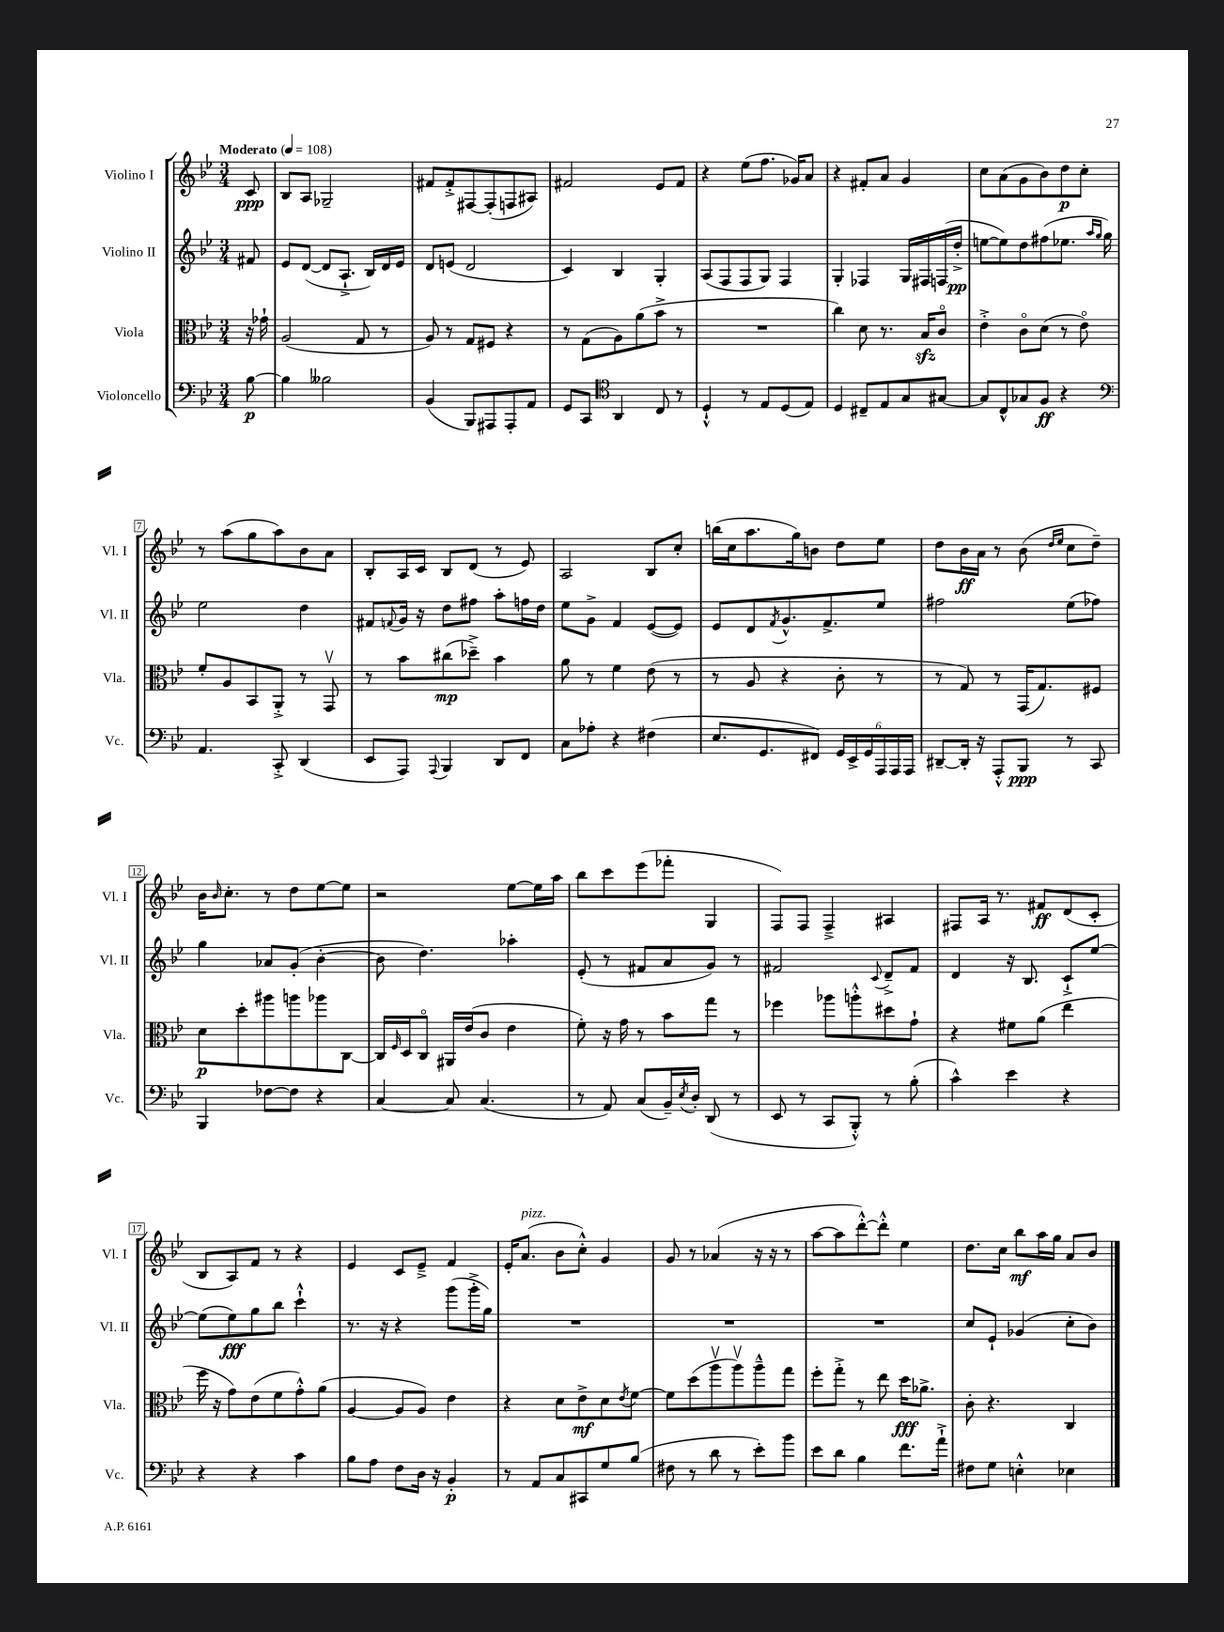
<<
\new StaffGroup <<
\new Staff = "s0" \with { instrumentName = "Violino I" shortInstrumentName = "Vl. I" } {
    \clef treble \key bes \major \numericTimeSignature \time 3/4 \partial 8 \tempo "Moderato" 4 = 108
    c'8\ppp |
    bes8 a8 ges2-- |
    fis'8 fis'8-.-> fis8~ fis8-.( f8 ais8) |
    fis'2 ees'8 fis'8 |
    r4 ees''8( f''8. ges'16) a'8 |
    r4 fis'8-. a'8 g'4 |
    c''8 a'8( g'8 bes'8) d''8\p c''8-. |
    r8 a''8( g''8 a''8) bes'8 a'8 |
    bes8-. a16 c'16 bes8 d'8( r8 ees'8) |
    a2 bes8 c''8-. |
    b''16( c''16 a''8. g''16) b'8 d''8 ees''8 |
    d''8 bes'16\ff a'16 r8 bes'8( \grace { d''16 ees''16 } c''8 d''8--) |
    bes'16 \grace { bes'16 } c''8.-. r8 d''8 ees''8~ ees''8 |
    r2 ees''8~ ees''16 a''16 |
    bes''8 c'''8 ees'''8( fes'''8-. g4 |
    f8) f8 f4---> ais4 |
    fis8 a16 r8. fis'8\ff d'8( c'8-. |
    bes8 a8) f'8 r8 r4 |
    ees'4 c'8 ees'8---> f'4 |
    ees'16-. a'8.^\markup { \italic "pizz." }( bes'8 c''8-.-^) g'4 |
    g'8 r8 aes'4( r16 r16 r8 |
    a''8~ a''8 d'''8~-.-^) d'''8-.-^ ees''4 |
    d''8. c''16 bes''8\mf a''16 g''16 a'8 bes'8 \bar "|." |
}
\new Staff = "s1" \with { instrumentName = "Violino II" shortInstrumentName = "Vl. II" } {
    \clef treble \key bes \major \numericTimeSignature \time 3/4 \partial 8
    fis'8 |
    ees'8 d'8~( d'8 a8.-!-> bes16) d'16 ees'16 |
    d'8 e'8( d'2 |
    c'4) bes4 g4-. |
    a8( f8 f8 g8) f4 |
    g4-. fes4 g16 fis16 f16( d''16-.->\pp |
    e''8~ e''8) d''8 fis''8( ees''8. \grace { a''16 g''16 } g''16) |
    ees''2 d''4 |
    fis'8 \appoggiatura { f'8 } g'16 r16 d''8 fis''8 a''8-. f''16 d''16 |
    ees''8 g'8-> f'4 ees'8~( ees'8) |
    ees'8 d'8 \acciaccatura { f'8 } g'8.-^ f'8.-> ees''8 |
    fis''2 ees''8( fes''8) |
    g''4 aes'8 g'8-.( bes'4~-. |
    bes'8 d''4.) aes''4-. |
    ees'8-.( r8 fis'8 a'8 g'8) r8 |
    fis'2 \appoggiatura { c'8 } d'8---> fis'8 |
    d'4 r16 bes8. c'8-!-> ees''8~ |
    ees''8( ees''8\fff) g''8 bes''8 c'''4-!-^ |
    r8. r16 r4 g'''8( g'''16-.-> g''16) |
    R2. |
    R2. |
    R2. |
    c''8 ees'8-! ges'4( c''8-. bes'8) \bar "|." |
}
\new Staff = "s2" \with { instrumentName = "Viola" shortInstrumentName = "Vla." } {
    \clef alto \key bes \major \numericTimeSignature \time 3/4 \partial 8
    r16 ges'16-! |
    a2( g8 r8 |
    a8) r8 g8 fis8 r4 |
    r8 g8( a8) a'8( bes'8-> r8 |
    R2. |
    c''4) d'8 r8. bes16\sfz c'8\flageolet |
    ees'4-.-> c'8\flageolet d'8( r8 ees'8\flageolet) |
    f'8-. a8 bes,8 a,8-.-> r8 g,8\upbow |
    r8 bes'8 cis''8\mp( des''8--->) bes'4 |
    a'8 r8 f'4 ees'8( r8 |
    r8 a8 r4 c'8-. r8 |
    r8 g8) r8 g,16( g8.) fis8 |
    d'8\p d''8-. ais''8 a''8 aes''8 c8~ |
    c16 \grace { f16 } d16 c8\flageolet ais,16 ees'16( c'8 ees'4 |
    f'8-.) r16 g'16 r8 bes'8 g''8 r8 |
    fes''4 aes''8 a''8-.-^ dis''8 g'8-! |
    r4 fis'8 a'8( ees''4 |
    f''16 r16 g'8) ees'8( f'8 g'8-.-^) a'8( |
    a4~ a8 a8) ees'4 |
    r4 d'8 ees'8->\mf d'8 \acciaccatura { ees'8 } f'8~ |
    f'8 d''8( a''8\upbow a''8\upbow) a''8---^ g''8 |
    f''8-. g''8-.-> r8 ees''8 d''16\fff aes'8.-> |
    c'8-. r4. c4 \bar "|." |
}
\new Staff = "s3" \with { instrumentName = "Violoncello" shortInstrumentName = "Vc." } {
    \clef bass \key bes \major \numericTimeSignature \time 3/4 \partial 8
    bes8~\p |
    bes4 beses2 |
    bes,4( bes,,8) ais,,8 ais,,8-. a,8 |
    g,8 c,8 \clef tenor a,4 c8 r8 |
    d4-!-^ r8 ees8 d8( ees8) |
    d4 cis8-- ees8 g8 gis8~ |
    gis8 c8-^ ges8 f8\ff r4 |
    \clef bass a,4. c,8-.-> d,4( |
    ees,8 a,,8) \appoggiatura { a,,8 } bes,,4 d,8 f,8 |
    c8 aes8-. r4 fis4( |
    ees8. g,8. fis,8) \tuplet 6/4 { g,16 ees,16-> g,16 a,,16 a,,16 a,,16 } |
    dis,8~-- dis,16-. r16 a,,8-.-^ bes,,8\ppp r8 c,8 |
    bes,,4 fes8~ fes8 r4 |
    c4~ c8 c4.( |
    r8 a,8) c8( bes,16--) \acciaccatura { ees8 } d16-. d,8( r8 |
    ees,8 r8 c,8 bes,,8-.-^) r8 bes8-.( |
    c'4-^) ees'4 r4 |
    r4 r4 c'4 |
    bes8 a8 f8 d16 r16 bes,4-.\p |
    r8 a,8 c8 cis,8 g8 bes8( |
    fis8 r8 d'8 r8 ees'8-.) bes'8 |
    ees'8 d'8 bes4 f'8. a'16-!-> |
    fis8 g8 e4-.-^ ees4 \bar "|." |
}
>>
>>
\layout { \context { \Score \override BarNumber.stencil = #(make-stencil-boxer 0.1 0.3 ly:text-interface::print) } }
